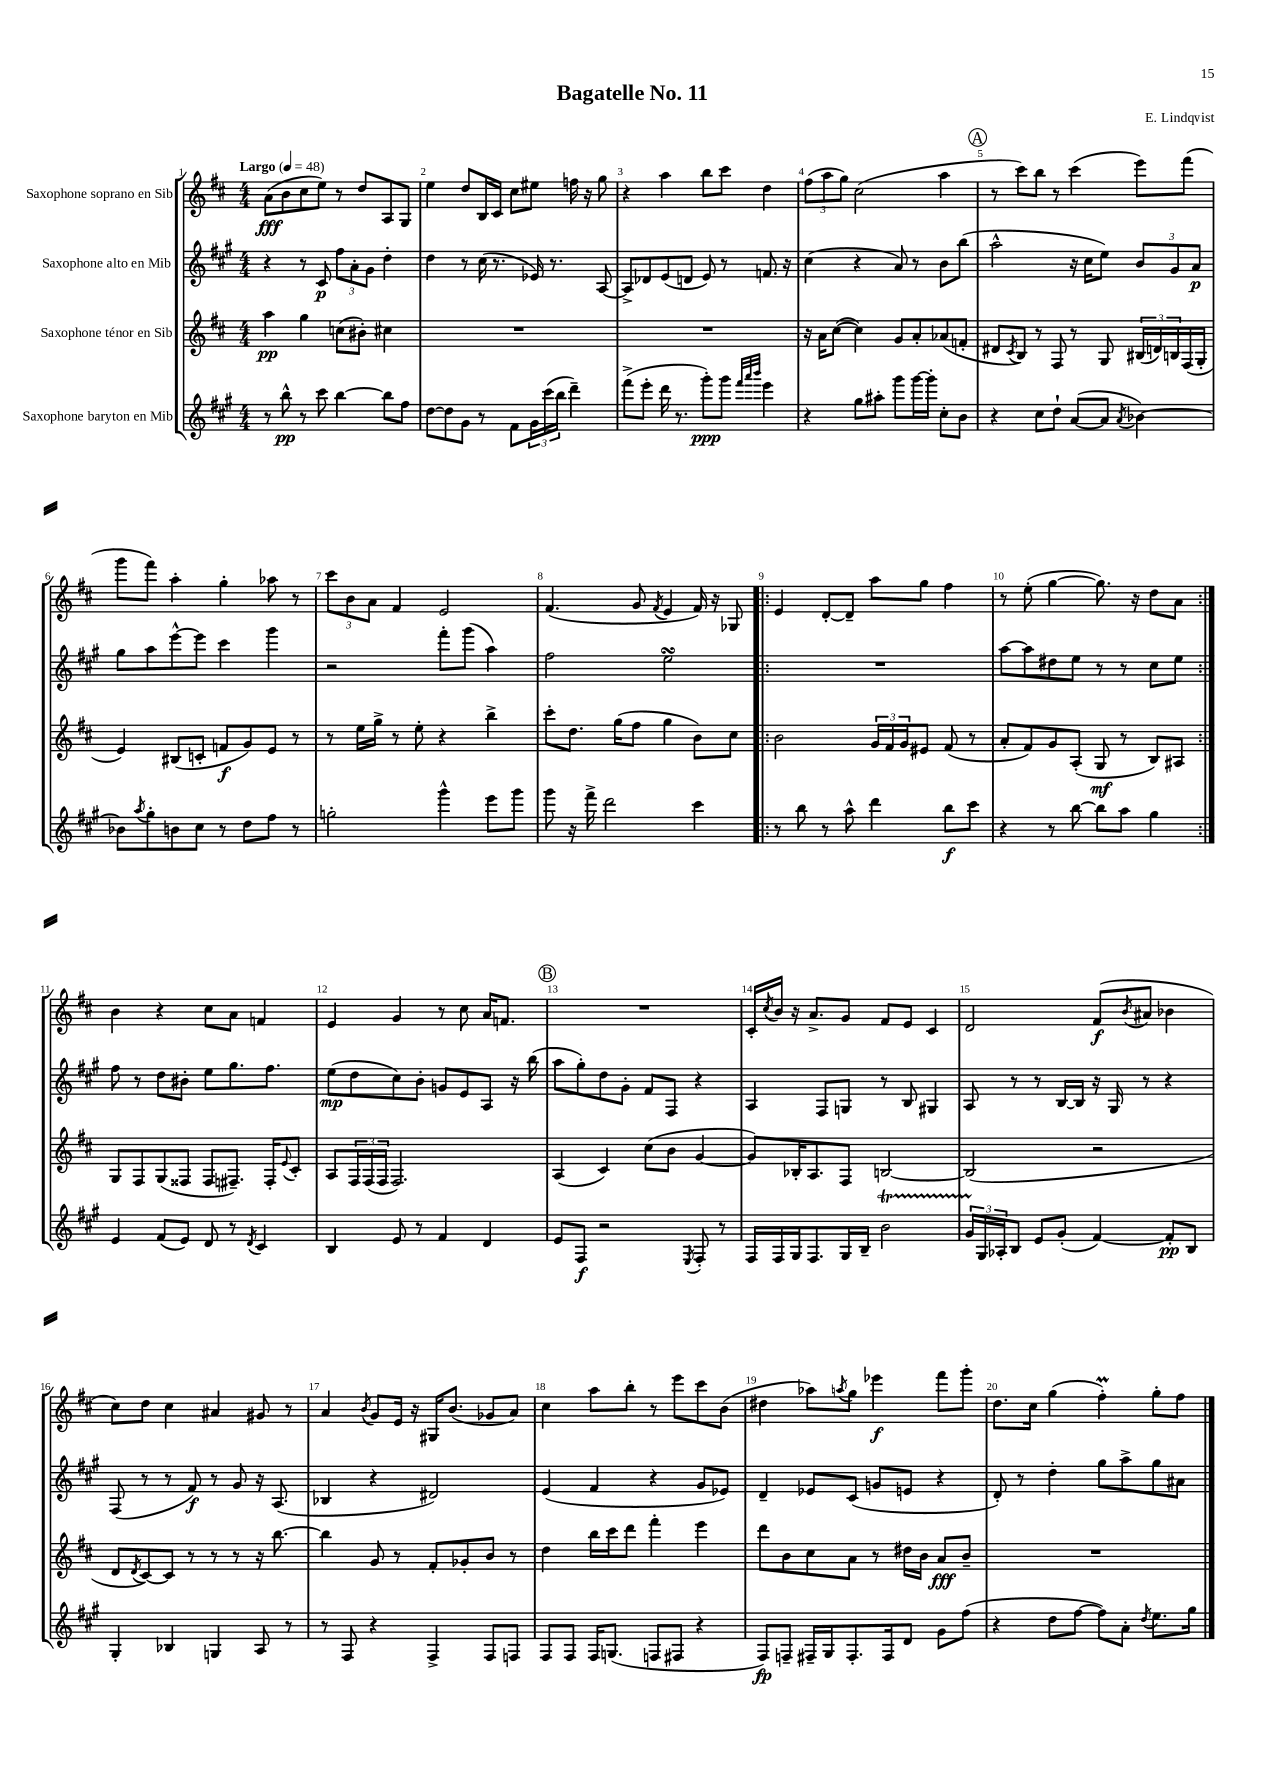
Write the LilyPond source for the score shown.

\header { title = "Bagatelle No. 11" composer = "E. Lindqvist" }
<<
\new StaffGroup <<
\new Staff = "s0" \with { instrumentName = "Saxophone soprano en Sib" } {
    \clef treble \key d \major \numericTimeSignature \time 4/4 \tempo "Largo" 4 = 48
    a'8\fff( b'8 cis''8 e''8) r8 d''8 a8 g8 |
    e''4 d''8 b16 cis'16 cis''8 eis''8 f''16 r16 g''8 |
    r4 a''4 b''8 cis'''8 d''4 |
    \tuplet 3/2 { fis''8( a''8 g''8) } cis''2( a''4 |
    \mark \markup { \circle "A" } r8 cis'''8) b''8 r8 cis'''4( e'''8) fis'''8( |
    g'''8 fis'''8) a''4-. g''4-. aes''8 r8 |
    \tuplet 3/2 { cis'''8 b'8 a'8 } fis'4 e'2 |
    fis'4.( g'8 \acciaccatura { fis'8 } e'4 fis'16) r16 ges8 |
    \repeat volta 2 { e'4 d'8~-. d'8-- a''8 g''8 fis''4 |
    r8 e''8-.( g''4~ g''8.) r16 d''8 a'8 | }
    b'4 r4 cis''8 a'8 f'4 |
    e'4 g'4 r8 cis''8 a'16 f'8. |
    \mark \markup { \circle "B" } R1 |
    cis'16-. \acciaccatura { cis''8 } b'16 r16 a'8.-> g'8 fis'8 e'8 cis'4 |
    d'2 fis'8\f( \acciaccatura { b'8 } ais'8 bes'4 |
    cis''8) d''8 cis''4 ais'4 gis'8 r8 |
    a'4 \acciaccatura { b'8 } g'8 e'16 r16 gis16 b'8.( ges'8 a'8) |
    cis''4 a''8 b''8-. r8 e'''8 cis'''8 b'8( |
    dis''4 aes''8) \acciaccatura { a''8 } g''8 ees'''4\f fis'''8 g'''8-. |
    d''8. cis''16 g''4( fis''4-.\prall) g''8-. fis''8 \bar "|." |
}
\new Staff = "s1" \with { instrumentName = "Saxophone alto en Mib" } {
    \clef treble \key a \major \numericTimeSignature \time 4/4
    r4 r8 cis'8\p \tuplet 3/2 { fis''8 a'8-. gis'8 } d''4-. |
    d''4 r8 cis''16( r8. ees'16) r8. a8~ |
    a8-> des'8 e'8( d'8 e'8) r8 f'8. r16 |
    cis''4( r4 a'8) r8 b'8 b''8( |
    \mark \markup { \circle "A" } a''2-^ r16 cis''16 e''8) \tuplet 3/2 { b'8 gis'8 a'8\p } |
    gis''8 a''8 e'''8~-^ e'''8 cis'''4 gis'''4 |
    r2 fis'''8-. gis'''8( a''4) |
    fis''2 e''2\turn |
    \repeat volta 2 { R1 |
    a''8~ a''8 dis''8 e''8 r8 r8 cis''8 e''8 | }
    fis''8 r8 d''8 bis'8-. e''8 gis''8. fis''8. |
    e''8\mp( d''8 cis''8) b'8-. g'8 e'8 a8 r16 b''16( |
    \mark \markup { \circle "B" } a''8 gis''8-.) d''8 gis'8-. fis'8 fis8 r4 |
    a4 fis8 g8 r8 b8 gis4 |
    a8 r8 r8 b16~ b16 r16 gis16 r8 r4 |
    fis8( r8 r8 fis'8\f) r8 gis'8 r16 a8.( |
    bes4 r4 dis'2) |
    e'4( fis'4 r4 gis'8 ees'8) |
    d'4-- ees'8 cis'8( g'8 e'8 r4 |
    d'8-.) r8 d''4-. gis''8 a''8-> gis''8 ais'8 \bar "|." |
}
\new Staff = "s2" \with { instrumentName = "Saxophone ténor en Sib" } {
    \clef treble \key d \major \numericTimeSignature \time 4/4
    a''4\pp g''4 c''8( bis'8-.) cis''4 |
    R1 |
    R1 |
    r16 a'16 cis''8~( cis''4) g'8 a'8-. aes'8( f'8-. |
    \mark \markup { \circle "A" } dis'8 \acciaccatura { cis'8 } b8) r8 fis8 r8 g8 \tuplet 3/2 { bis16( d'16) b16 } fis16( g16-. |
    e'4) bis8( c'8-. f'8\f g'8) e'8 r8 |
    r8 e''16 g''16-> r8 e''8-. r4 b''4-> |
    cis'''8-. d''8. g''16( fis''8 g''4 b'8) cis''8 |
    \repeat volta 2 { b'2 \tuplet 3/2 { g'16 fis'16 g'16 } eis'8 fis'8( r8 |
    a'8-. fis'8) g'8 a8-.( g8\mf r8 b8) ais8 | }
    g8 fis8 g8( fisis8 fisis8 fis8.--) fis16-. \appoggiatura { e'8 } cis'8-. |
    a8 \tuplet 3/2 { fis16 fis16( fis16 } fis2.) |
    \mark \markup { \circle "B" } a4( cis'4) cis''8( b'8 g'4~ |
    g'8) bes16-. a8. fis8 b2~ |
    b2( r2 |
    d'8 \acciaccatura { d'8 } cis'8~) cis'8 r8 r8 r8 r16 b''8.~ |
    b''4 g'8 r8 fis'8-. ges'8-. b'8 r8 |
    d''4 b''16 cis'''16 d'''8 fis'''4-. e'''4 |
    d'''8 b'8 cis''8 a'8 r8 dis''16 b'16 a'8\fff b'8-- |
    R1 \bar "|." |
}
\new Staff = "s3" \with { instrumentName = "Saxophone baryton en Mib" } {
    \clef treble \key a \major \numericTimeSignature \time 4/4
    r8 b''8-^\pp r8 cis'''8 b''4~ b''8 fis''8 |
    d''8~ d''8 gis'8 r8 fis'8 \tuplet 3/2 { gis'16 cis'''16( b''16 } d'''4--) |
    fis'''8->( e'''8-. d'''16 r8. gis'''8-.\ppp) gis'''8 \grace { fis'''32 a'''32 b'''32 } e'''4 |
    r4 gis''8 ais''8-. gis'''8 gis'''16~ gis'''16-. cis''8-. b'8 |
    \mark \markup { \circle "A" } r4 cis''8 d''8-! a'8~( a'8 \acciaccatura { a'8 } bes'4~) |
    bes'8 \acciaccatura { a''8 } gis''8-. b'8 cis''8 r8 d''8 fis''8 r8 |
    g''2-. gis'''4-^ e'''8 gis'''8 |
    gis'''8 r16 fis'''16-> d'''2 cis'''4 |
    \repeat volta 2 { r8 b''8 r8 a''8-^ d'''4 b''8\f cis'''8 |
    r4 r8 b''8~ b''8 a''8 gis''4 | }
    e'4 fis'8( e'8) d'8 r8 \acciaccatura { d'8 } cis'4 |
    b4 e'8 r8 fis'4 d'4 |
    \mark \markup { \circle "B" } e'8 fis8\f r2 \acciaccatura { e8 } fis8-. r8 |
    fis16 fis16 gis16 fis8. gis16 b16-- b'2\startTrillSpan |
    \tuplet 3/2 { gis'16 gis16\stopTrillSpan aes16-. } b8 e'8 gis'8-.( fis'4~) fis'8-.\pp b8 |
    gis4-. bes4 g4 a8 r8 |
    r8 fis8 r4 fis4-> fis8 f8 |
    fis8 fis8 fis16 g8.( f8 fis8 r4 |
    fis8\fp) f8-- fis16-- gis16 fis8.-. fis16 d'8 gis'8 fis''8( |
    r4 d''8 fis''8~ fis''8) a'8-. \acciaccatura { d''8 } e''8. gis''16 \bar "|." |
}
>>
>>
\layout { \context { \Score \override BarNumber.break-visibility = ##(#f #t #t) barNumberVisibility = #all-bar-numbers-visible } }
